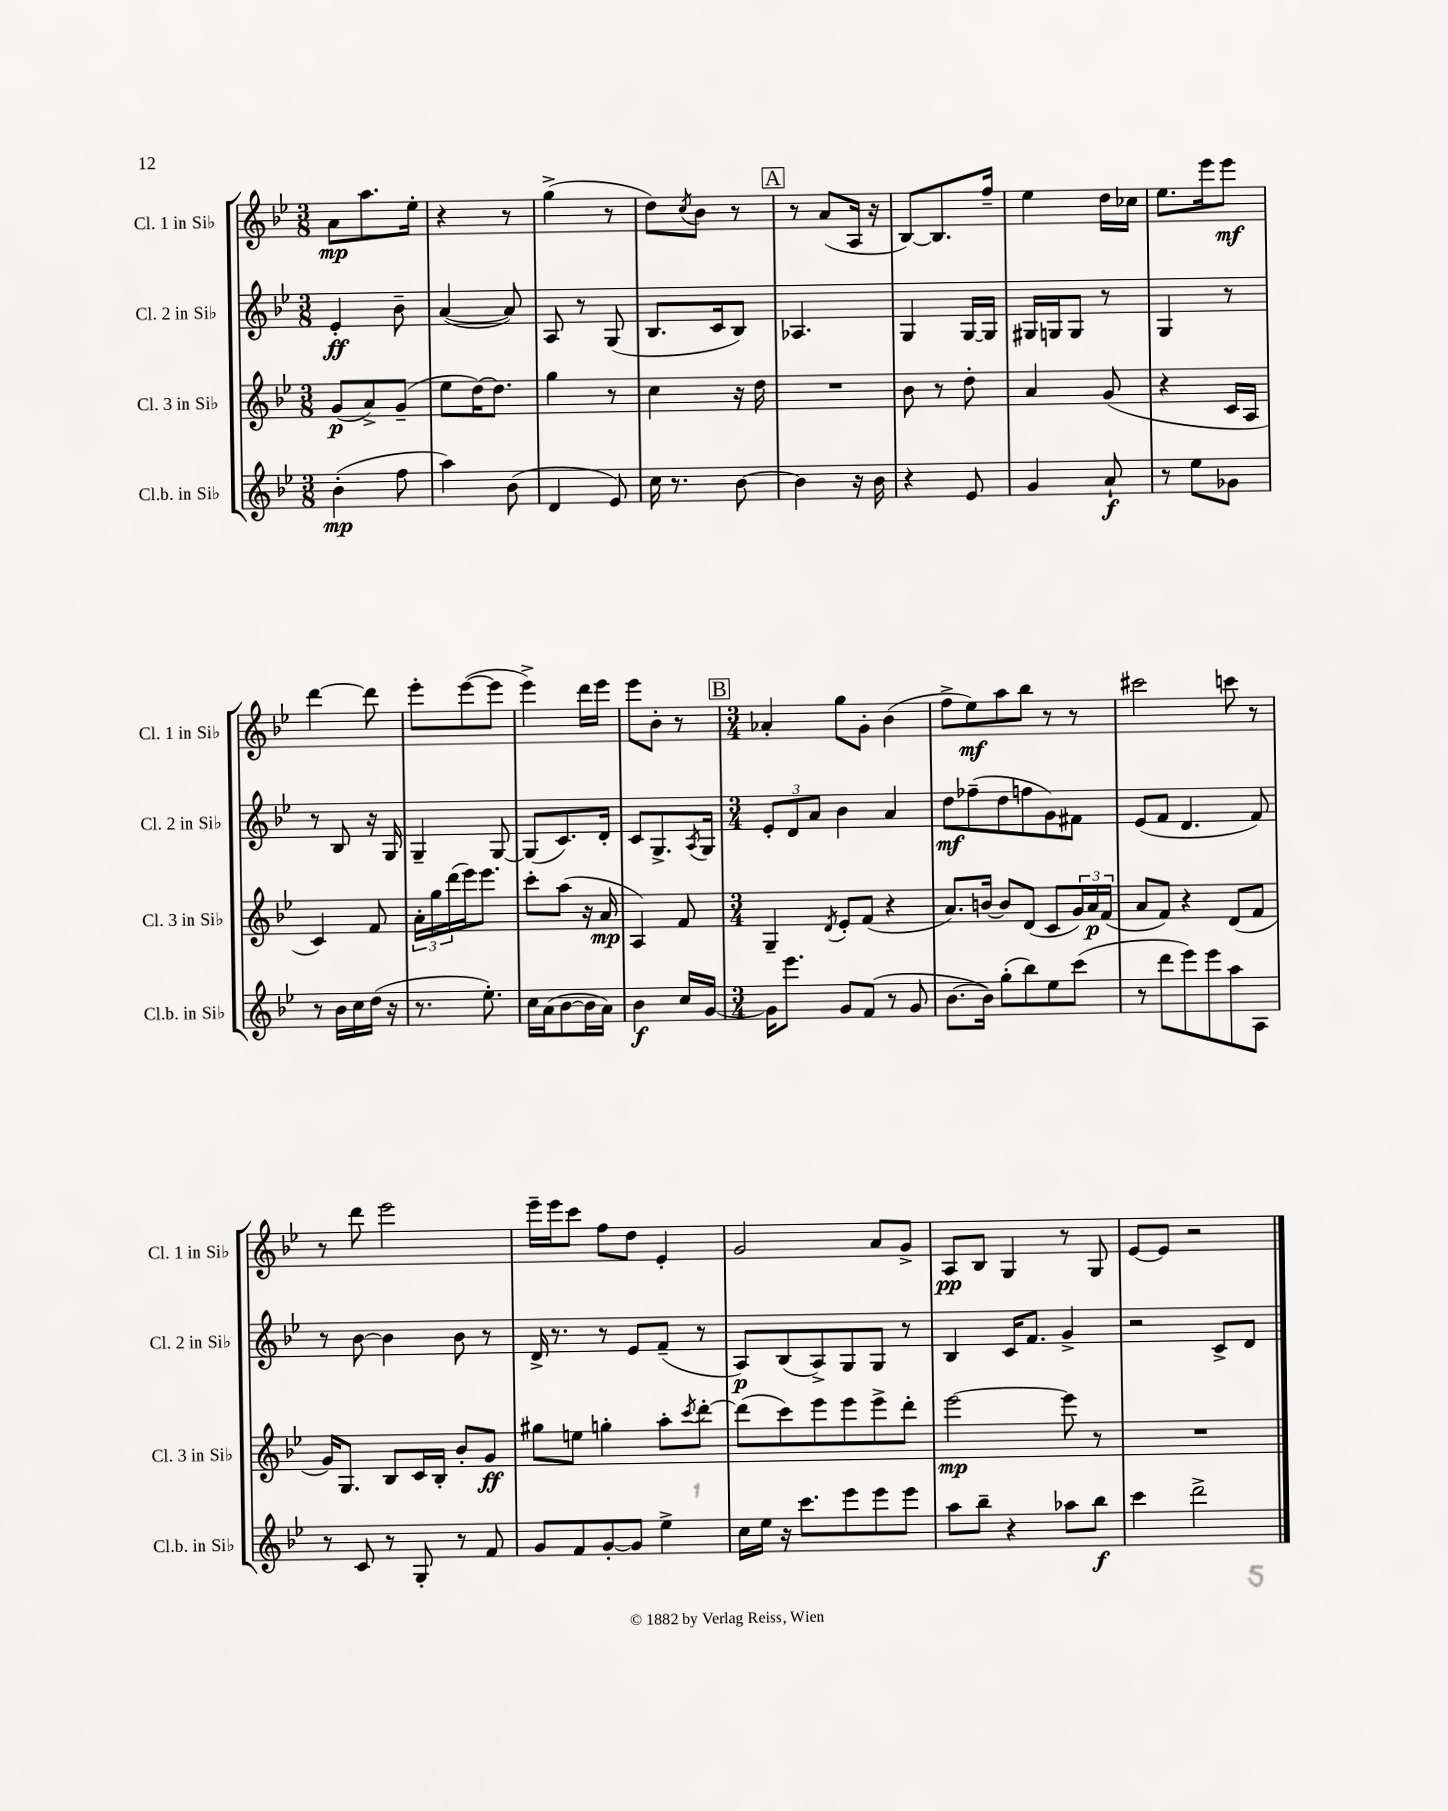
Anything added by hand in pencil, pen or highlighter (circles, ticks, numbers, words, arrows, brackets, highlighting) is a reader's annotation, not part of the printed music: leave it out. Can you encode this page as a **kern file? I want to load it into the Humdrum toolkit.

**kern	**kern	**kern	**kern
*staff4	*staff3	*staff2	*staff1
*clefG2	*clefG2	*clefG2	*clefG2
*k[b-e-]	*k[b-e-]	*k[b-e-]	*k[b-e-]
*M3/8	*M3/8	*M3/8	*M3/8
(4b-'	(8g	4e-'	8a
.	8a^)	.	8.aa
8ff	(8g~	8b-~	.
.	.	.	16ee-'
=	=	=	=
4aa)	8ee-	([4a	4r
.	[16dd)	.	.
.	8.dd]	.	.
(8b-	.	8a])	8r
=	=	=	=
4d	4gg	8A	(4gg^
.	.	8r	.
8e-)	8r	(8G	8r
=	=	=	=
16cc	4cc	8.B-	8dd)
8.r	.	.	.
.	.	.	8qcc
.	.	.	8b-
.	.	16c	.
[8b-	16r	8B-)	8r
.	16dd	.	.
=	=	=	=
4b-]	4.r	4.A-	8r
.	.	.	(8a
16r	.	.	16A
16b-	.	.	16r
=	=	=	=
4r	8b-	4G	[8B-)
.	8r	.	8.B-]
8e-	8dd'	[16G	.
.	.	16G]	16ff~
=	=	=	=
4g	4a	16G#	4ee-
.	.	16G	.
.	.	8G	.
8a`	(8g	8r	16dd
.	.	.	16cc-
=	=	=	=
8r	4r	4G	8.ee-
8ee-	.	.	.
.	.	.	16eee-
8g-	16c	8r	8eee-
.	16A	.	.
=	=	=	=
8r	4c)	8r	[4ddd
16b-	.	8B-	.
16cc	.	.	.
(16dd	8f	16r	8ddd]
16r	.	16G	.
=	=	=	=
8.r	24a'	4G~	8eee-'
.	24gg	.	.
.	(24ddd	.	.
.	16eee-)	.	([8eee-
8.ee-')	8.eee-	.	.
.	.	[8G	8eee-]
=	=	=	=
16cc	8ccc'	(8G]	4eee-^)
(16a	.	.	.
[8b-	(8aa	8.c)	.
16b-]	16r	.	16ddd
16a)	16a	16d'	16eee-
=	=	=	=
4b-	4A)	8c	8eee-
.	.	8.G^	8b-'
16cc	8f	.	8r
.	.	8qA	.
[16g	.	16G	.
=	=	=	=
*M3/4	*M3/4	*M3/4	*M3/4
16g]	4G~	12e-'	4a-'
8.eee-	.	.	.
.	.	12d	.
.	.	12a	.
.	8qd	.	.
8g	8e-'	4b-	8gg
(8f	(8f	.	8g'
8r	4r	4a	(4b-
8g	.	.	.
=	=	=	=
[8.b-	8.a)	8dd	8ff^
.	.	(8ff-~	8ee-)
16b-])	[16b	.	.
(8gg'	8b]	8dd	8aa
8bb-)	(8d	8ff	8bb-
8ee-	8c	8g)	8r
(8ccc	24g)	8f#	8r
.	24a	.	.
.	(24f	.	.
=	=	=	=
8r	8a	(8e-	2ccc#
8ddd	8f)	8f	.
8eee-)	4r	4.d	.
8eee-	.	.	.
8aa	(8d	.	8ccc
8A	8f	8f)	8r
=	=	=	=
8r	16g)	8r	8r
.	8.G	.	.
8c	.	[8b-	8ddd
8r	8B-	4b-]	2eee-
8G'	16c	.	.
.	16B-'	.	.
8r	8b-'	8b-	.
8f	8g	8r	.
=	=	=	=
8g	8gg#	16d^	16eee-~
.	.	8.r	16eee-
8f	8ee	.	8ccc
[8g'	4gg'	8r	8ff
8g]	.	8e-	8dd
4ee-^	8aa'	(8f~	4e-'
.	8qccc	.	.
.	[8ddd'	8r	.
=	=	=	=
16cc	(8ddd]	8A)	2g
16ee-	.	.	.
16r	8ccc)	(8B-	.
8.ccc	.	.	.
.	8eee-	8A^)	.
8eee-	8eee-	8G	.
8eee-	8eee-^	8G	8a
8eee-	8ddd'	8r	8g^
=	=	=	=
8aa	[2eee-	4B-	8A
8bb-~	.	.	8B-
4r	.	16c	4G
.	.	8.f	.
8aa-	8eee-]	4g^	8r
8bb-	8r	.	8G
=	=	=	=
4ccc	2.r	2r	[8e-
.	.	.	8e-]
2ddd^	.	.	2r
.	.	8c^	.
.	.	8d	.
==	==	==	==
*-	*-	*-	*-
